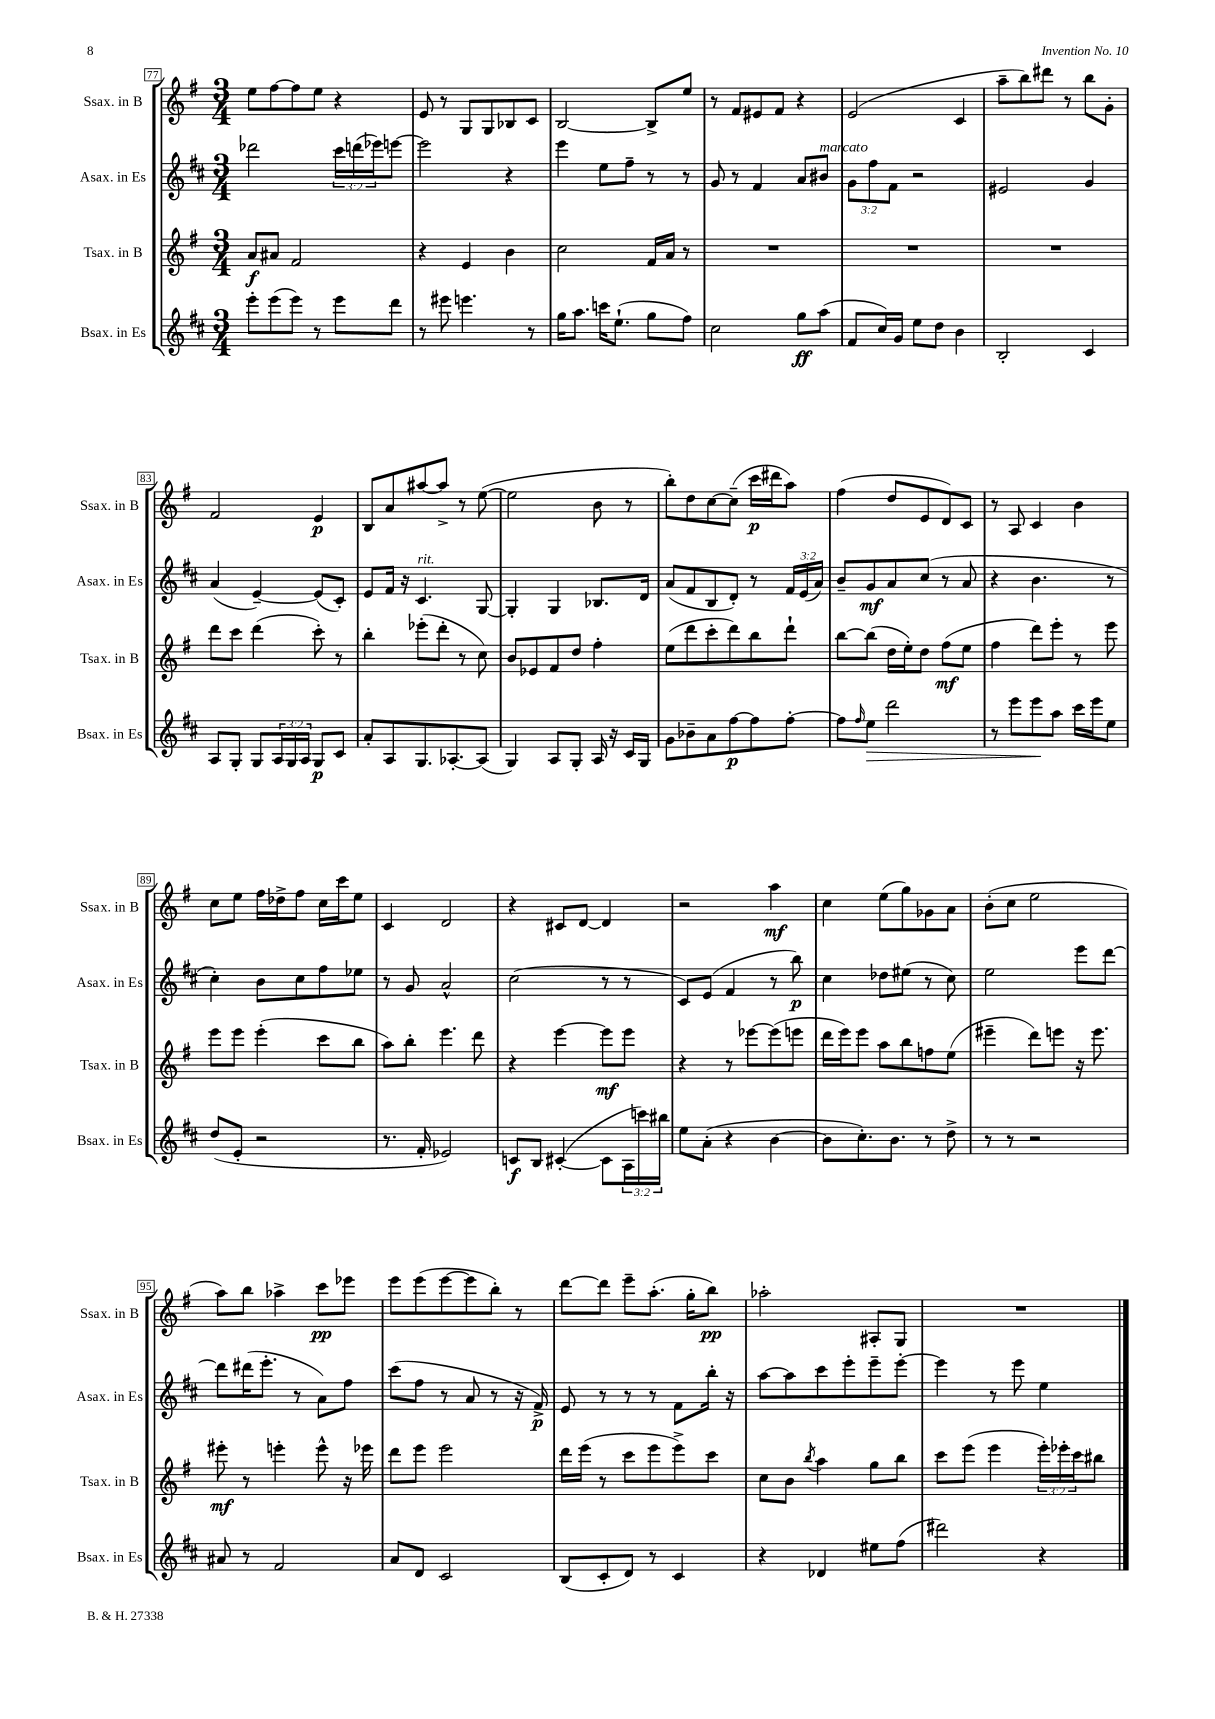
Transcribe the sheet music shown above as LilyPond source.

<<
\new StaffGroup <<
\new Staff = "s0" \with { instrumentName = "Ssax. in B" shortInstrumentName = "Ssax. in B" } {
    \clef treble \key g \major \numericTimeSignature \time 3/4
    e''8 fis''8~ fis''8 e''8 r4 |
    e'8 r8 g8 g8 bes8 c'8 |
    b2~ b8-> e''8 |
    r8 fis'8 eis'8 fis'8 r4 |
    e'2( c'4 |
    a''8-- b''8) dis'''8 r8 b''8 g'8-. |
    fis'2 e'4\p |
    b8 a'8 ais''8~ ais''8-> r8 e''8~( |
    e''2 b'8 r8 |
    b''8-.) d''8 c''8~ c''8--( c'''16\p dis'''16 a''8) |
    fis''4( d''8 e'8 d'8) c'8 |
    r8 a8 c'4 b'4 |
    c''8 e''8 fis''16 des''16-> fis''8 c''16 c'''16 e''8 |
    c'4 d'2 |
    r4 cis'8 d'8~ d'4 |
    r2 a''4\mf |
    c''4 e''8( g''8) ges'8 a'8 |
    b'8-.( c''8 e''2 |
    a''8) b''8 aes''4-> c'''8\pp ees'''8 |
    e'''8 e'''8( e'''8~ e'''8 b''8-.) r8 |
    d'''8~ d'''8 e'''8-- a''8.-.( g''16-. b''8\pp) |
    aes''2-. ais8-. g8 |
    R2. \bar "|." |
}
\new Staff = "s1" \with { instrumentName = "Asax. in Es" shortInstrumentName = "Asax. in Es" } {
    \clef treble \key d \major \numericTimeSignature \time 3/4 \override Staff.TupletNumber.text = #tuplet-number::calc-fraction-text
    des'''2 \tuplet 3/2 { cis'''16 d'''16( ees'''16) } e'''8~ |
    e'''2 r4 |
    e'''4 e''8 fis''8-- r8 r8 |
    g'8 r8 fis'4 a'8 bis'8^\markup { \italic "marcato" } |
    \tuplet 3/2 { g'8 fis''8 fis'8 } r2 |
    eis'2 g'4 |
    a'4( e'4~--) e'8( cis'8-.) |
    e'8 fis'16 r16 cis'4.^\markup { \italic "rit." } g8~ |
    g4-. g4 bes8. d'16 |
    a'8( fis'8 b8 d'8-.) r8 \tuplet 3/2 { fis'16 e'16( a'16) } |
    b'8-- g'8\mf a'8 cis''8( r8 a'8 |
    r4 b'4. r8 |
    cis''4-.) b'8 cis''8 fis''8 ees''8 |
    r8 g'8 a'2-^ |
    cis''2( r8 r8 |
    cis'8) e'8( fis'4 r8 b''8\p) |
    cis''4 des''8 eis''8( r8 cis''8) |
    e''2 e'''8 d'''8~ |
    d'''8 dis'''16( e'''8.-. r8 a'8) fis''8 |
    cis'''8( fis''8 r8 a'8 r8 r16 fis'16->\p) |
    e'8 r8 r8 r8 fis'8 b''16-. r16 |
    a''8~ a''8 cis'''8 e'''8-. e'''8-- e'''8~-. |
    e'''4 r8 e'''8 e''4 \bar "|." |
}
\new Staff = "s2" \with { instrumentName = "Tsax. in B" shortInstrumentName = "Tsax. in B" } {
    \clef treble \key g \major \numericTimeSignature \time 3/4 \override Staff.TupletNumber.text = #tuplet-number::calc-fraction-text
    a'8\f ais'8 fis'2 |
    r4 e'4 b'4 |
    c''2 fis'16 a'16 r8 |
    R2. |
    R2. |
    R2. |
    d'''8 c'''8 d'''4( c'''8-.) r8 |
    b''4-. ees'''8-.( d'''8-. r8 c''8) |
    b'8 ees'8 fis'8 d''8 fis''4-. |
    e''8( d'''8 c'''8-. d'''8) b''8 d'''8-! |
    b''8~ b''8( d''16 e''16-.) d''8 fis''8\mf( e''8 |
    fis''4 d'''8) e'''8-. r8 e'''8 |
    e'''8 e'''8 e'''4-.( c'''8 b''8 |
    a''8) b''8-. e'''4. d'''8 |
    r4 e'''4~ e'''8\mf e'''8 |
    r4 r8 ees'''8~ ees'''8( e'''8 |
    d'''16 e'''16) e'''8 a''8 b''8 f''8 e''8( |
    eis'''4-- d'''8) e'''8 r16 e'''8. |
    eis'''8-.\mf r8 e'''4-. e'''8-^ r16 ees'''16 |
    d'''8 e'''8 e'''2 |
    d'''16 e'''16( r8 c'''8 e'''8 e'''8->) c'''8 |
    c''8 b'8 \acciaccatura { b''8 } a''4 g''8 b''8 |
    c'''8 e'''8( e'''4 \tuplet 3/2 { e'''16-.) ees'''16-. c'''16 } bis''8 \bar "|." |
}
\new Staff = "s3" \with { instrumentName = "Bsax. in Es" shortInstrumentName = "Bsax. in Es" } {
    \clef treble \key d \major \numericTimeSignature \time 3/4 \override Staff.TupletNumber.text = #tuplet-number::calc-fraction-text
    e'''8-. e'''8( e'''8) r8 e'''8 d'''8 |
    r8 eis'''8 e'''4. r8 |
    g''16 a''8. c'''16 e''8.-!( g''8 fis''8) |
    cis''2 g''8\ff a''8( |
    fis'8 cis''16) g'16 e''8 d''8 b'4 |
    b2-. cis'4 |
    a8 g8-. g8 \tuplet 3/2 { a16 g16 a16 } g8\p cis'8 |
    a'8-. a8 g8. aes8.~-. aes8( |
    g4) a8 g8-. a16 r16 cis'16 g16 |
    g'8 bes'8-- a'8 fis''8~\p fis''8 fis''8~-. |
    fis''8 \grace { fis''16 } e''8\> d'''2 |
    r8 e'''8 e'''8\! a''8 cis'''16 e'''16 e''8 |
    d''8( e'8-. r2 |
    r8. fis'16-. ees'2) |
    c'8\f b8 cis'4~-.( cis'8 \tuplet 3/2 { a16 c'''16) bis''16 } |
    e''8 a'8-.( r4 b'4~ |
    b'8 cis''8.-.) b'8. r8 d''8-> |
    r8 r8 r2 |
    ais'8 r8 fis'2 |
    a'8 d'8 cis'2 |
    b8( cis'8-. d'8) r8 cis'4 |
    r4 des'4 eis''8 fis''8( |
    dis'''2) r4 \bar "|." |
}
>>
>>
\layout { \context { \Score currentBarNumber = #77 \override BarNumber.stencil = #(make-stencil-boxer 0.1 0.3 ly:text-interface::print) } }
